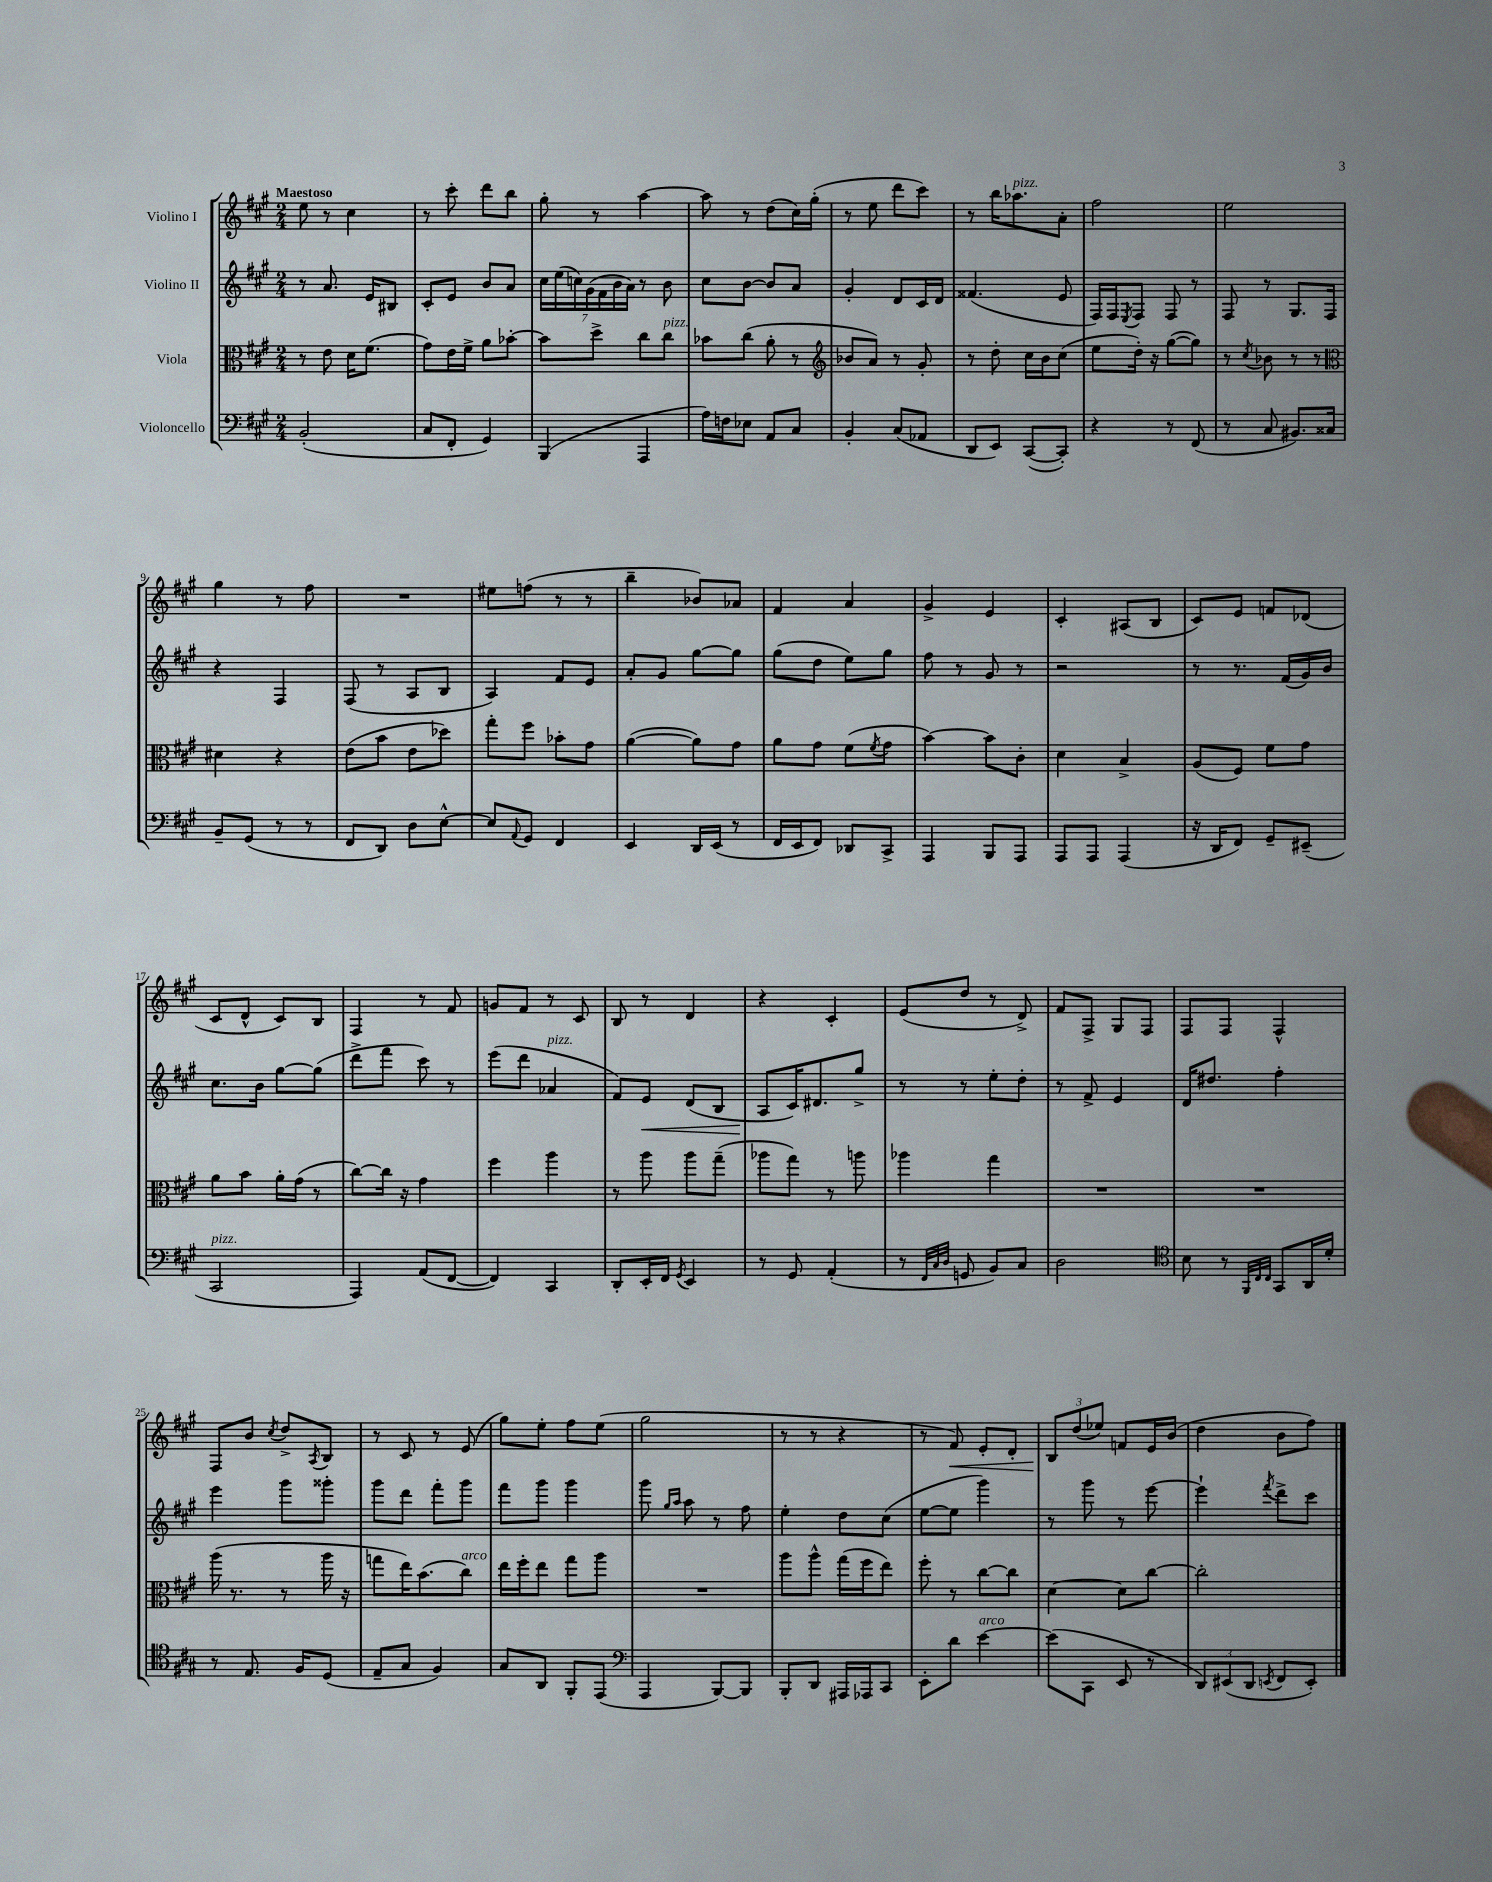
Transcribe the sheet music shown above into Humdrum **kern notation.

**kern	**kern	**kern	**kern
*staff4	*staff3	*staff2	*staff1
*clefF4	*clefC3	*clefG2	*clefG2
*k[f#c#g#]	*k[f#c#g#]	*k[f#c#g#]	*k[f#c#g#]
*M2/4	*M2/4	*M2/4	*M2/4
(2BB'	8r	8r	8ee
.	8e	8.a	8r
.	16d	.	4cc#
.	(8.f#	16e	.
.	.	8B#	.
=	=	=	=
8C#	8g#)	8c#'	8r
8FF#'	16e	8e	8ccc#'
.	16f#^	.	.
4GG#)	8a	8b	8ddd
.	[8b-'	8a	8bb
=	=	=	=
(4BBB	8b-]	28cc#	8gg#'
.	.	(28ee	.
.	.	28cc)	.
.	.	(28g#	.
.	8dd^	.	8r
.	.	28f#	.
.	.	28b	.
.	.	28a)	.
4AAA	8cc#	8r	[4aa
.	8cc#	8b	.
=	=	=	=
16A)	8b-	8cc#	8aa]
16F	.	.	.
8E-	(8cc#	[8b	8r
8AA	8a'	8b]	(8dd
8C#	8r	8a	16cc#)
.	.	.	(16gg#'
=	=	=	=
*	*clefG2	*	*
4BB'	8b-	4g#'	8r
.	8a)	.	8ee
(8C#	8r	8d	8ddd
8AA-	8g#'	16c#	8ccc#)
.	.	16d	.
=	=	=	=
8DD	8r	(4.f##	8r
8EE)	8dd'	.	16bb
.	.	.	8.aa-
([8CC#	16cc#	.	.
.	16b	.	.
8CC#'])	(8cc#	8e	8a'
=	=	=	=
4r	8ee	16F#)	2ff#
.	.	16F#	.
.	.	8qE	.
.	16dd')	8F#	.
.	16r	.	.
8r	([8gg#	8F#	.
(8FF#	8gg#])	8r	.
=	=	=	=
8r	8r	8F#	2ee
.	8qcc#	.	.
8C#	8b-	8r	.
8.BB#)	8r	8.G#	.
.	8r	.	.
16C##	.	16F#	.
=	=	=	=
*	*clefC3	*	*
8BB~	4d#	4r	4gg#
(8GG#	.	.	.
8r	4r	4F#	8r
8r	.	.	8ff#
=	=	=	=
8FF#	(8e	(8F#	2r
8DD)	8b	8r	.
8D	8e	8A	.
[8E^^	8dd-)	8B	.
=	=	=	=
8E]	8gg#'	4A)	8ee#
8qqAA	.	.	.
8GG#	8ff#	.	(8ff
4FF#	8b-'	8f#	8r
.	8g#	8e	8r
=	=	=	=
4EE	([4a	8a'	4bb~
.	.	8g#	.
16DD	8a])	[8gg#	8b-)
(16EE	.	.	.
8r	8g#	8gg#]	8a-
=	=	=	=
16FF#	8a	(8gg#	4f#
16EE	.	.	.
8FF#)	8g#	8dd	.
8DD-	(8f#	8ee)	4a
.	8qf#	.	.
8CC#^	8g#	8gg#	.
=	=	=	=
4AAA	[4b)	8ff#	4g#^
.	.	8r	.
8BBB	8b]	8g#	4e
8AAA	8c#'	8r	.
=	=	=	=
8AAA	4d	2r	4c#'
8AAA	.	.	.
(4AAA	4B^	.	(8A#
.	.	.	8B
=	=	=	=
16r	(8A	8r	8c#)
16DD	.	.	.
8FF#)	8F#)	8.r	8e
8GG#~	8f#	.	8f
.	.	(16f#	.
(8EE#~	8g#	16g#)	(8d-
.	.	16b	.
=	=	=	=
2CC#	8a	8.cc#	8c#
.	8b	.	8d^^
.	.	16b	.
.	16a'	[8gg#	8c#)
.	(16g#	.	.
.	8r	(8gg#]	8B
=	=	=	=
4AAA)	[8cc#)	8ddd^	4F#
.	16cc#]	8fff#	.
.	16r	.	.
(8AA	4g#	8ccc#)	8r
[8FF#	.	8r	8f#
=	=	=	=
4FF#])	4ff#	(8eee	8g
.	.	8ddd	8f#
4CC#	4aa	4a-	8r
.	.	.	8c#
=	=	=	=
8DD'	8r	8f#)	8B
16EE'	8aa	8e	8r
16FF#	.	.	.
8qGG#	.	.	.
4EE	8aa	(8d	4d
.	(8gg#~	8B	.
=	=	=	=
8r	8aa-	8A	4r
8GG#	8gg#)	16c#)	.
.	.	8.d#	.
(4AA'	8r	.	4c#'
.	8aa	8gg#^	.
=	=	=	=
8r	4aa-	8r	(8e
32qqFF#	.	.	.
32qqC#	.	.	.
32qqD	.	.	.
8GG	.	8r	8dd
8BB)	4gg#	8ee'	8r
8C#	.	8dd'	8d^)
=	=	=	=
2D	2r	8r	8f#
.	.	8f#^	8F#^
.	.	4e	8G#
.	.	.	8F#
=	=	=	=
*clefC4	*	*	*
8B	2r	16d	8F#
.	.	8.dd#	.
8r	.	.	8F#
32qqFF#	.	.	.
32qqC#	.	.	.
32qqC#	.	.	.
8GG#	.	4ff#'	4F#^^
16AA	.	.	.
16d'	.	.	.
=	=	=	=
8r	(16aa	4eee	8F#
.	8.r	.	.
8.E	.	.	8b
.	.	.	8qcc#
.	8r	8ggg#	8dd^
16F#	.	.	.
.	.	.	8qA
(8D	16aa	8ggg##'	8B
.	16r	.	.
=	=	=	=
8E~	8gg	8ggg#	8r
8G#	16ee)	8ddd	8c#
.	(8.b	.	.
4F#)	.	8fff#'	8r
.	8cc#)	8ggg#	(8e
=	=	=	=
8G#	16ee	8fff#	8gg#)
.	16ff#'	.	.
8AA	8ee	8ggg#	8ee'
8FF#'	8gg#	4ggg#	8ff#
(8EE	8aa	.	(8ee
=	=	=	=
*clefF4	*	*	*
4AAA	2r	8ggg#	2gg#
.	.	16qqgg#	.
.	.	16qqaa	.
.	.	8aa	.
[8BBB)	.	8r	.
8BBB]	.	8ff#	.
=	=	=	=
8BBB'	8aa	4ee'	8r
8DD	8aa^^	.	8r
16AAA#	(16gg#	8dd	4r
16AAA-	16ff#	.	.
8CC#	8ee)	(8cc#	.
=	=	=	=
8EE'	8ff#'	[8ee	8r
8d	8r	8ee]	8f#)
[4e	[8cc#	4ggg#)	8e'
.	8cc#]	.	8d'
=	=	=	=
(8e]	[4d	8r	12B
.	.	.	(12dd
8CC#	.	8ggg#	.
.	.	.	12ee-)
8EE	8d]	8r	8f
8r	[8cc#	[8eee	16e
.	.	.	(16b
=	=	=	=
12DD)	2cc#']	4eee`]	4dd
(12EE#	.	.	.
12DD	.	.	.
8qEE	.	8qfff#	.
8FF#	.	8ddd^	8b
8EE')	.	8ccc#	8ff#)
==	==	==	==
*-	*-	*-	*-
